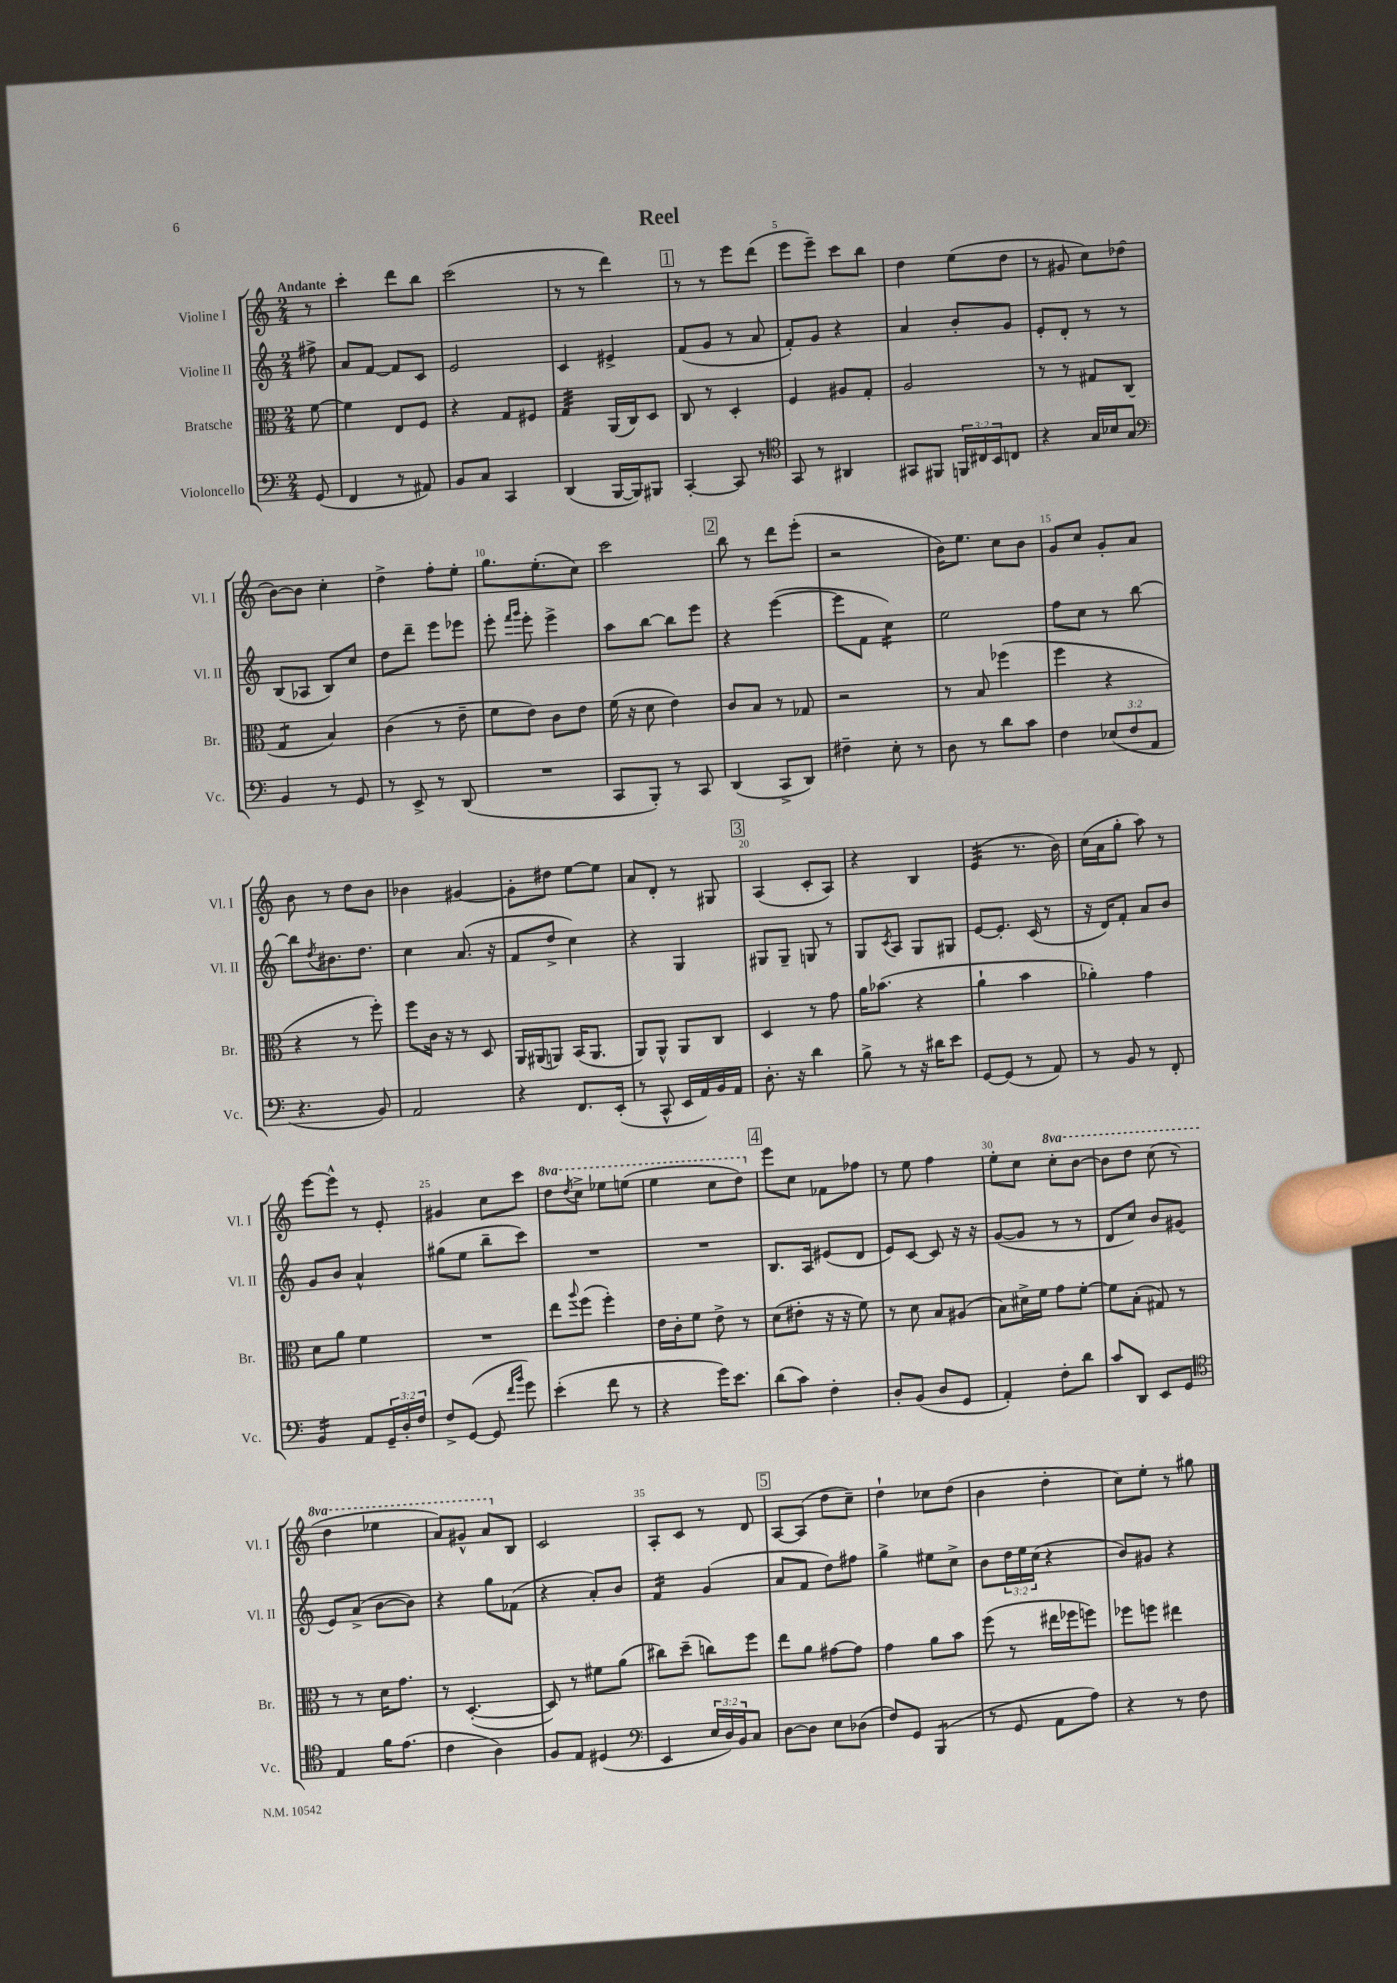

**kern	**kern	**kern	**kern
*staff4	*staff3	*staff2	*staff1
*clefF4	*clefC3	*clefG2	*clefG2
*k[]	*k[]	*k[]	*k[]
*M2/4	*M2/4	*M2/4	*M2/4
(8GG/	[8f\	8ff#^\	8r
=	=	=	=
4FF/	4f\]	8a/L	4ccc'\
.	.	[8f/J	.
8r	8E/L	8f/]L	8ddd\L
8AA#/)	8F/J	8c/J	8bb\J
=	=	=	=
8BB/L	4r	2e/	(2ccc\
8C/J	.	.	.
4CC/	8G/L	.	.
.	8F#/J	.	.
=	=	=	=
(4DD/	4G/	4c/	8r
.	.	.	8r
[16BBB/LL	(16AA/LL	4e#^/	4ddd\)
16BBB/]J)	16C/J)	.	.
8BBB#/J	8D/J	.	.
=	=	=	=
[4CC'/	8C/	(8f/L	8r
.	8r	8g/J	8r
8CC/]	4D'/	8r	8eee\L
8r	.	8a/	(8ddd\J
=	=	=	=
*clefC4	*	*	*
8GG/	4F/	8f'/L)	8eee\L
8r	.	8g/J	8eee~\J)
4AA#/	8A#/L	4r	8ccc\L
.	8G'/J	.	8bb\J
=	=	=	=
8GG#/L	2A/	4a/	4dd\
8FF#/J	.	.	.
24FF/LL	.	8b'/L	(8ee\L
24C#/	.	.	.
24BB/J	.	.	.
8C/J	.	8g/J	8dd\J
=	=	=	=
4r	8r	8e'/L	8r
.	8r	8d'/J	8g#/
16G/LL	8G#/L	8r	8cc\L)
16B-/J	.	.	.
8G/J	(8C/J	8r	(8dd-\J
=	=	=	=
*clefF4	*	*	*
4BB/	4G/	(8B/L	[8b\L)
.	.	8A-/J	8b\]J
8r	4B/)	8B/L)	4cc'\
8GG/	.	8cc/J	.
=	=	=	=
8r	(4c\	8dd\L	4dd^\
8EE^/	.	8ddd~\J	.
8r	8r	8eee\L	8ff'\L
(8DD/	8e~\	8eee-\J	8ee'\J
=	=	=	=
2r	8f\L	8eee'\	8.gg\L
.	.	16qqfff/LL	.
.	.	16qqggg/JJ	.
.	8e\J)	8eee'\	.
.	.	.	(8.ee'\
.	8c\L	4eee^\	.
.	8e\J	.	8cc\J)
=	=	=	=
8CC/L	(16f\	8aa\L	2ccc\
.	16r	.	.
8BBB'/J)	8d\	[8bb\J	.
8r	4e\)	8bb\]L	.
8CC/	.	8eee\J	.
=	=	=	=
(4DD/	8c/L	4r	8bb\
.	8B/J	.	8r
8CC^/L	8r	([4eee\	8ddd\L
8DD/J)	8G-/	.	(8eee'\J
=	=	=	=
4F#~\	2r	8eee\]L	2r
.	.	8f\J	.
8E'\	.	4cc\)	.
8r	.	.	.
=	=	=	=
8D\	8r	2ee\	16b\LK)
.	.	.	8.ee\J
8r	8B/	.	.
8d\L	(4ff-\	.	8cc\L
8c\J	.	.	8b\J
=	=	=	=
4F\	4ff\	8ff\L	8g/L
.	.	8cc\J	8cc/J
(12E-/L	4r	8r	8g'/L
12F/	.	.	.
.	.	[8bb\	8a/J
12AA/J	.	.	.
=	=	=	=
4.r	4r	8bb\]L	8b\
.	.	8qdd/	.
.	.	8.b#\	8r
.	8r	.	8dd\L
.	.	8.dd\J	.
8BB/)	8ff'\)	.	8b\J
=	=	=	=
2AA/	8ff\L	4cc\	4b-\
.	16c\Jk	.	.
.	16r	.	.
.	8r	(8.a/	[4g#/
.	8D/	.	.
.	.	16r	.
=	=	=	=
4r	16AA/LL	8f/L	8g#'\]L
.	(16AA#/J	.	.
.	8AA/J)	8dd^/J	8dd#\J
8.FF/L	(16BB/LK	4cc\)	[8ee\L
.	8.AA/J	.	.
.	.	.	8ee\]J
(16EE'/Jk	.	.	.
=	=	=	=
8r	8AA/L)	4r	8a/L
8CC^^/	8AA^^/J	.	8d'/J
16EE/LL	8AA/L	4G/	8r
16AA/)	.	.	.
16BB/	8C/J	.	8G#/
16AA/JJ	.	.	.
=	=	=	=
8.D'\	4D/	8G#/L	(4A/
.	.	8G#~/J	.
16r	.	.	.
4d\	8r	8G/	8c'/L
.	8g\	8r	8A/J)
=	=	=	=
8B^\	16a\LK	8G/L	4r
.	(8.b-\J	.	.
.	.	8qc/	.
8r	.	8A/J	.
16r	4r	8G/L	4B/
16d#\LK	.	.	.
8e\J	.	8G#/J	.
=	=	=	=
[8GG/L	4a`\	[8e/L	(4e/
(8GG/]J	.	8.e'/]J	.
8r	4b\	.	8.r
.	.	(16c/	.
8AA/)	.	8r	.
.	.	.	16b\)
=	=	=	=
8r	4a-'\)	16r	(16cc\LL
.	.	16d/LK)	16a\J
8BB/	.	8f'/J	8gg'\J
8r	4g\	8a/L	8aa\)
8FF'/	.	8b/J	8r
=	=	=	=
4BB/	8d\L	8g/L	[8eee\L
.	8a\J	8b/J	8eee^^\]J
8AA/L	4f\	4a^^/	8r
24GG~/L	.	.	8e'/
24D'/	.	.	.
24F/JJ	.	.	.
=	=	=	=
8F^/L	2r	(8gg#\L	4g#/
([8GG/J	.	8ee\J	.
8GG/]	.	8bb~\L	8cc\L
16qqf/LL	.	.	.
16qqb/JJ	.	.	.
8g\)	.	8ccc\J)	8ccc\J
=	=	=	=
(4e'\	8ee\L	2r	8ddd\L
.	8qqaa/	.	8qddd/
.	(8ff\J	.	8ccc^\J
8f\	4ff'\)	.	8eee-\L
8r	.	.	(8eee\J
=	=	=	=
4r	16e\LL	2r	4eee\
.	16c'\J	.	.
.	8f\J	.	.
16g\LK)	8e^\	.	8ccc\L
8.e\J	.	.	.
.	8r	.	8ddd\J)
=	=	=	=
(8d\L	(8d\L	8.B/L	8eee\L
8c\J)	8e#'\J	.	8cc\J
.	.	16A/Jk	.
4F'\	16r	(8e#/L	8f-\L
.	16r	.	.
.	8f\)	8d/J	8ff-\J
=	=	=	=
8D'/L	8r	8e/L)	8r
(8BB/J	8d\	[8c/J	8ee\
8D/L	8B/L	8c/]	4ff\
8GG/J	(8A#/J	16r	.
.	.	16r	.
=	=	=	=
4AA'/)	8B\L)	([8g/L	8ee'\L
.	16d#^\L	8g/]J	8cc\J
.	16f\JJ	.	.
8F'\L	8g\L	8r	8ccc'\L
8d\J	[8f'\J	8r	[8bb\J
=	=	=	=
8c/L	8f\]L	8d/L	8bb\]L
8DD/J	(8B'\J	8cc/J)	8ddd\J
8EE/L	8G#/)	8b/L	(8ccc\
8GG/J	8r	(8g#/J	8r
=	=	=	=
*clefC4	*	*	*
4E/	8r	8e/L)	4ddd\
.	8r	(8a^/J	.
16f\LK	16d\LK	[8b\L	4eee-\
(8.e\J	8.g\J	.	.
.	.	8b\]J)	.
=	=	=	=
4c\	8r	4r	8aa/L)
.	([4.D'/	.	8gg#^^/J
4A\)	.	8gg\L	8aa/L
.	.	(8f-\J	8B/J
=	=	=	=
8F/L	8D/])	4r	2c/
8E/J	8r	.	.
(4D#/	8f#\L	8a'/L)	.
.	(8a\J	8b/J	.
=	=	=	=
*clefF4	*	*	*
4EE/	8cc#\L)	4f/	8A'/L
.	(8dd~\J	.	8c/J
24E/LL	8cc\L)	(4g/	8r
24D/)	.	.	.
24BB/J	.	.	.
8C/J	8ff\J	.	8d/
=	=	=	=
[8D\L	8ee\L	8a/L	[8A/L
8D\]J	8a\J	8f/J	(8A/]J
8E\L	[8g#\L	8dd\L)	8dd\L
(8D-\J	8g#\]J	8ff#\J	8cc~\J)
=	=	=	=
8F/L)	4g\	4gg^\	4dd`\
8GG/J	.	.	.
(4BBB/	8a\L	8ee#\L	8cc-\L
.	8b\J	8cc^\J	(8dd\J
=	=	=	=
8r	(8ff\	8b\L	4b\
8GG/	8r	24dd\L	.
.	.	24ee\	.
.	.	(24cc\JJ	.
8AA\L	16ee#\LL	4r	4dd'\
.	16ff-\J	.	.
8A\J)	8ff\J)	.	.
=	=	=	=
4r	8ff-\L	8b/L)	8cc\L)
.	8ff\J	8g#/J	8ee'\J
8r	4ee#\	4r	8r
8F\	.	.	8gg#\
==	==	==	==
*-	*-	*-	*-
